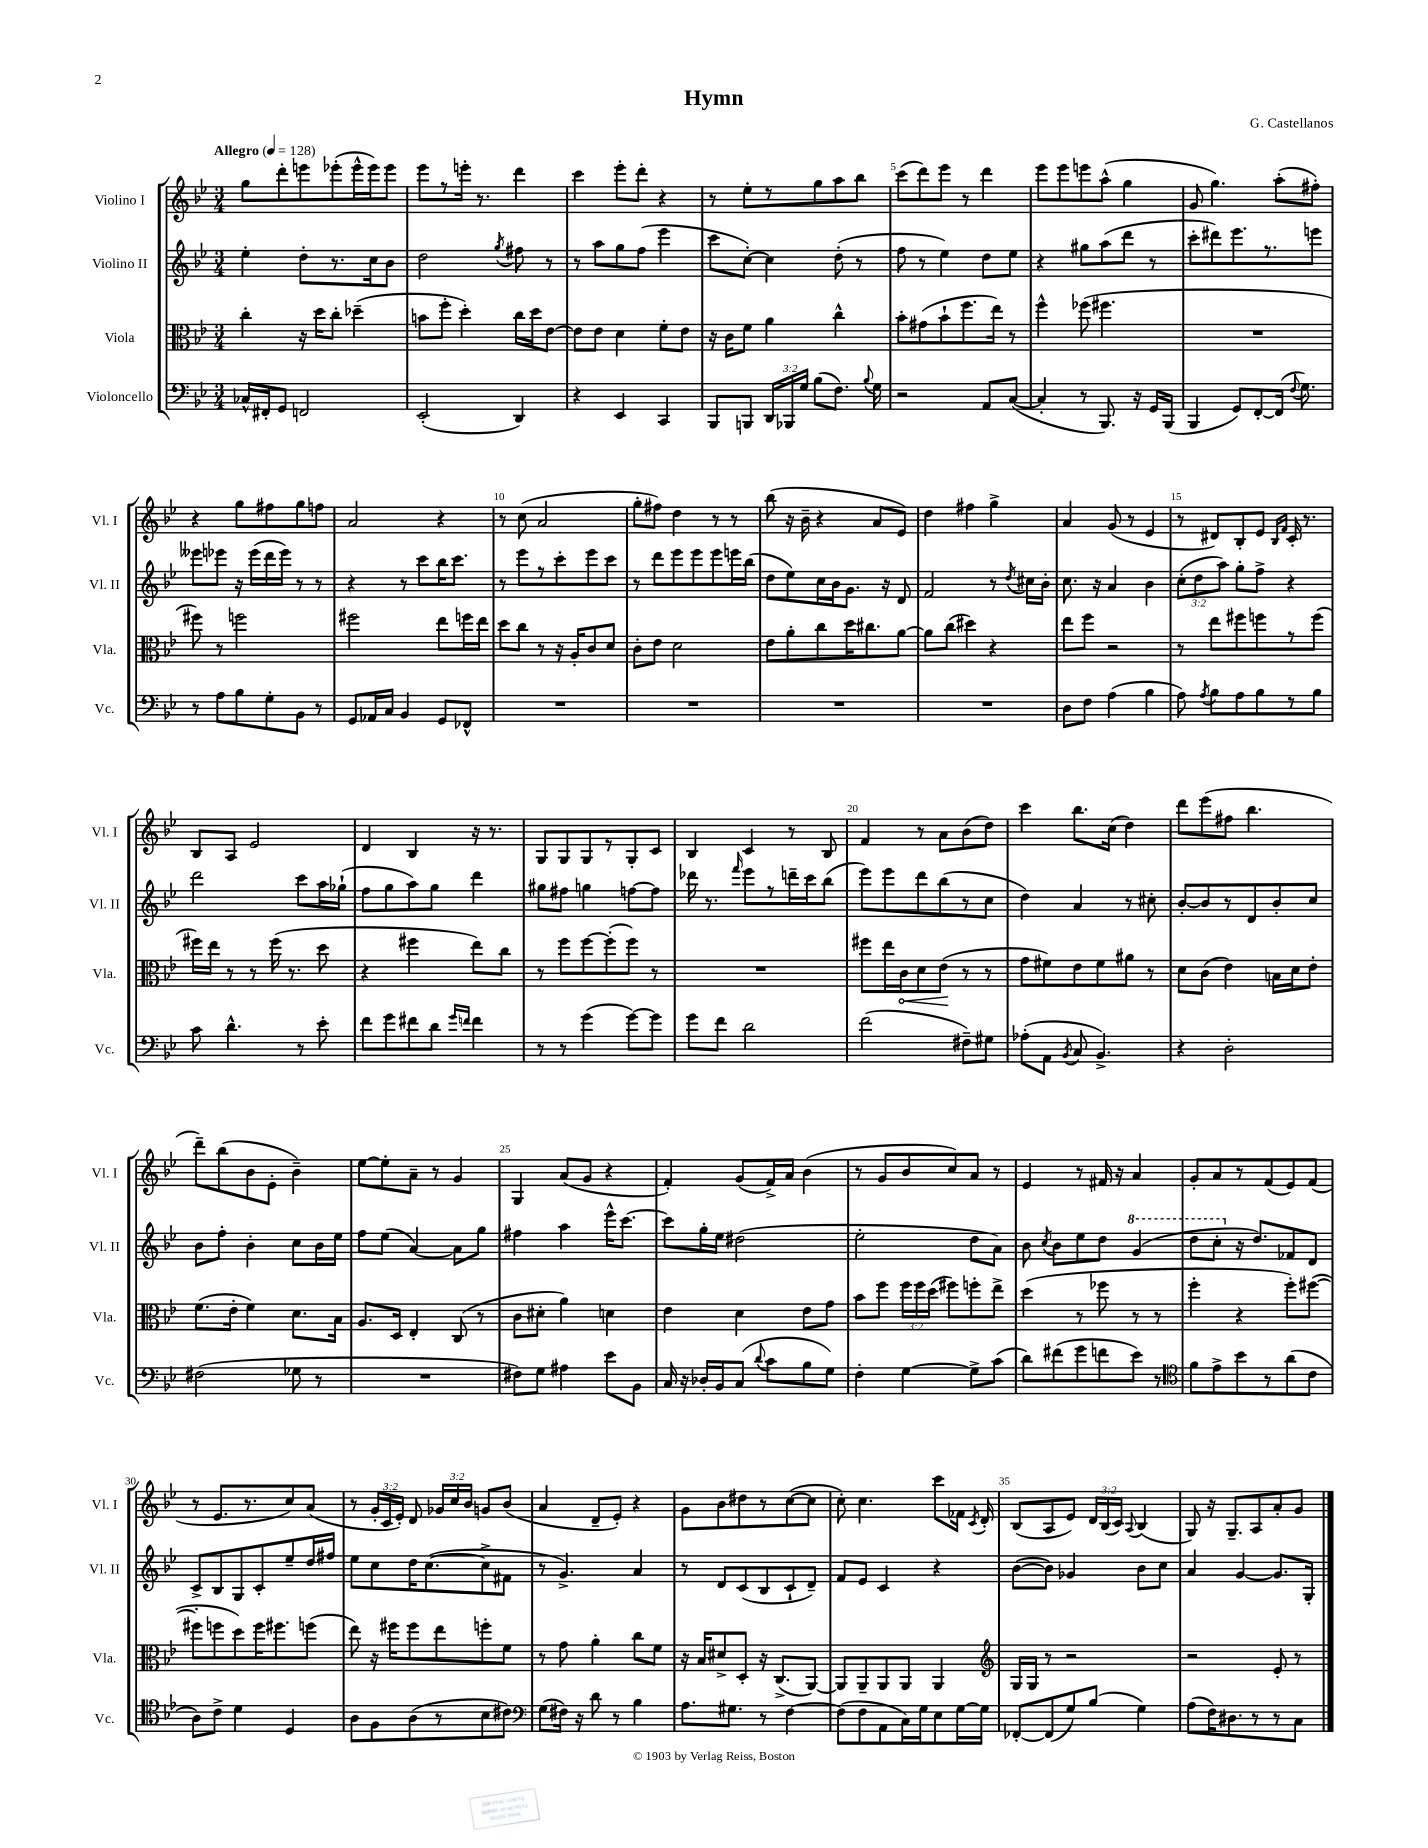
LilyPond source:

\header { title = "Hymn" composer = "G. Castellanos" }
<<
\new StaffGroup <<
\new Staff = "s0" \with { instrumentName = "Violino I" shortInstrumentName = "Vl. I" } {
    \clef treble \key bes \major \numericTimeSignature \time 3/4 \override Staff.TupletNumber.text = #tuplet-number::calc-fraction-text \tempo "Allegro" 4 = 128
    \autoBeamOff g''8[ d'''8-. e'''8 ees'''8-.( ees'''16-^ ees'''16) ees'''8] |
    ees'''8[ r8 e'''16]-. r8. d'''4 |
    c'''4 ees'''8[-. d'''8]-. r4 |
    r8 ees''8[-. r8 g''8 a''8 bes''8] |
    c'''8[( d'''8) ees'''8] r8 d'''4 |
    ees'''8[ ees'''8 e'''8 a''8]-^( g''4 |
    g'8 g''4.) a''8[-.( fis''8]-.) |
    r4 g''8[ fis''8 g''8 f''8] |
    a'2 r4 |
    r8 c''8( a'2 |
    g''8[-. fis''8]) d''4 r8 r8 |
    bes''8( r16 bes'16-- r4 a'8[ ees'8]) |
    d''4 fis''4 g''4-> |
    a'4 g'8( r8 ees'4 |
    r8 dis'8[) bes8-. ees'8] \grace { bes16[ f'16] } c'16-. r8. |
    bes8[ a8] ees'2 |
    d'4 bes4 r16 r8. |
    g8[ g8 g8 r8 g8-. c'8] |
    bes4 c'4 r8 bes8 |
    f'4 r8 a'8[ bes'8( d''8]) |
    c'''4 bes''8.[ c''16]( d''4) |
    d'''8[ ees'''8( fis''8] bes''4. |
    d'''8[--) bes''8( bes'8 ees'8]-. bes'4--) |
    ees''8[~ ees''8-. a'8]-- r8 g'4 |
    g4 a'8[( g'8] r4 |
    f'4-.) g'8[( f'16->) a'16] bes'4( |
    r8 g'8[ bes'8 c''8) a'8] r8 |
    ees'4 r8 fis'16 r16 a'4 |
    g'8[-. a'8 r8 f'8( ees'8) f'8]( |
    r8 ees'8.[ r8. c''8) a'8]( |
    r8 \tuplet 3/2 { g'16[-. c'16 ees'16]-.) } d'8 \tuplet 3/2 { ges'16[ c''16 bes'16] } g'8[ bes'8]( |
    a'4 d'8[-- ees'8]-.) r4 |
    g'8[ bes'8 dis''8 r8 c''8~( c''8] |
    c''8-.) c''4. c'''8[ fes'16] \acciaccatura { c'8 } d'16-. |
    bes8[( a8 ees'8]) \tuplet 3/2 { d'16[ bes16( c'16]) } \appoggiatura { a8 } bes4( |
    g8) r16 g8.[-- a8 a'8-. g'8] \bar "|." |
}
\new Staff = "s1" \with { instrumentName = "Violino II" shortInstrumentName = "Vl. II" } {
    \clef treble \key bes \major \numericTimeSignature \time 3/4 \override Staff.TupletNumber.text = #tuplet-number::calc-fraction-text
    \autoBeamOff ees''4-. d''8[-. r8. c''16 bes'8] |
    d''2 \acciaccatura { g''8 } fis''8 r8 |
    r8 a''8[ g''8 f''8]( ees'''4 |
    c'''8[ c''8]~-.) c''4 d''8-.( r8 |
    f''8 r8 ees''4) d''8[ ees''8] |
    r4 gis''8[ a''8( d'''8] r8 |
    c'''8[-. dis'''8) ees'''8. r8. e'''8] |
    eeses'''8[ ees'''8] r16 ees'''16[( d'''16 ees'''16]) r8 r8 |
    r4 r8 c'''8[ bes''16 c'''8.] |
    r8 ees'''8[ r8 c'''8-. ees'''8 c'''8] |
    r8 d'''8[ ees'''8 ees'''8 ees'''8 e'''16 bes''16]( |
    d''8[ ees''8) c''16 bes'16 g'8.] r16 d'8 |
    f'2 r8 \acciaccatura { d''8 } cis''16[ bes'16]-. |
    c''8. r16 a'4 bes'4 |
    \tuplet 3/2 { c''8[-.( d''8 a''8]) } g''8[-. f''8]-> r4 |
    d'''2 c'''8[ a''16 ges''16]-!( |
    f''8[ g''8 a''8) g''8] d'''4 |
    gis''8[ fis''8] g''4 f''8[~ f''8] |
    des'''16 r8. \grace { f'''16 } ees'''8[ r8 d'''16-- c'''16 bes''8]( |
    ees'''8[) ees'''8 d'''8 bes''8( r8 c''8] |
    d''4) a'4 r8 cis''8-. |
    bes'8[~-. bes'8 r8 d'8 bes'8-. c''8] |
    bes'8[ f''8]-. bes'4-. c''8[ bes'16 ees''16] |
    f''8[ ees''8]( a'4~) a'8[ g''8] |
    fis''4 a''4 ees'''16[-^ c'''8.]~ |
    c'''8[ g''16-. ees''16] dis''2( |
    ees''2-. d''8[ a'8]) |
    bes'8 \acciaccatura { c''8 } bes'8[ ees''8 d''8] \ottava #1 g''4( |
    d'''8[ c'''8]-. \ottava #0 r16 d''8.[) fes'8 d'8] |
    c'8[-> bes8 g8 c'8-. ees''8-- d''16 fis''16] |
    ees''8[ c''8 d''16 c''8.~( c''8-> fis'8] |
    r8 g'4.->) a'4 |
    r8 d'8[ c'8( bes8 c'8-! d'8]--) |
    f'8[ ees'8] c'4 r4 |
    bes'8[~( bes'8]) ges'4 bes'8[ c''8] |
    a'4 g'4~ g'8.[ g16]-. \bar "|." |
}
\new Staff = "s2" \with { instrumentName = "Viola" shortInstrumentName = "Vla." } {
    \clef alto \key bes \major \numericTimeSignature \time 3/4 \override Staff.TupletNumber.text = #tuplet-number::calc-fraction-text
    \autoBeamOff c''4-. r16 d''16[ c''8]-. des''4--( |
    b'8[ f''8]-. d''4-.) c''16[ d''16 ees'8]~ |
    ees'8[ ees'8] d'4 f'8[-. ees'8] |
    r16 c'16[ f'8] a'4 c''4-^ |
    bes'8[-. gis'8( bes'8-! f''8. ees''16]) r8 |
    f''4-^ fes''8( fis''4. |
    R2. |
    fis''8) r8 f''2 |
    fis''2 ees''8[ f''16 ees''16] |
    d''8[ c''8] r8 r16 a16[-. c'8 d'8] |
    c'8[-. ees'8] d'2 |
    ees'8[ a'8-. c''8 d''16 cis''8. a'8]~ |
    a'8[ c''8]( dis''4) r4 |
    ees''8[ f''8] r2 |
    r8 ees''8[ fis''8 f''8 r8 f''8]( |
    fis''16[) ees''16] r8 r8 fis''16( r8. d''8 |
    r4 fis''4 ees''8[) c''8] |
    r8 f''8[ f''8~ f''8-.( f''8]) r8 |
    R2. |
    fis''8[ ees''16 \once \override Hairpin.circled-tip = ##t c'16\< d'8 ees'8]\!( r8 r8 |
    g'8[ fis'8) ees'8 fis'8 ais'8] r8 |
    d'8[ c'8]( ees'4) b16[ d'16 ees'8]-. |
    f'8.[( ees'16]-. f'4) d'8.[ bes16] |
    a8.[ d16] ees4-. c8( r8 |
    c'8[ dis'8]-. a'4) d'4 |
    ees'4 d'4 ees'8[ g'8] |
    bes'8[ f''8] \tuplet 3/2 { f''16[ f''16 d''16]( } fis''8[) f''8-. ees''8]-> |
    d''4( r8 fes''8 r8 r8 |
    f''4-. r4 f''8[-.) fis''8]~( |
    fis''8[-. f''8 d''8) f''16 fis''8. f''8]( |
    ees''8) r16 fis''16[ fis''8 ees''8 f''8-. f'8] |
    r8 g'8 a'4-. c''8[ f'8] |
    r16 bes16[ dis'8-> d8]-. r16 c8.[->( a,8]~) |
    a,8[ a,8-- a,8 a,8] a,4 |
    \clef treble g16[ g16] r8 r2 |
    r2 ees'8-. r8 \bar "|." |
}
\new Staff = "s3" \with { instrumentName = "Violoncello" shortInstrumentName = "Vc." } {
    \clef bass \key bes \major \numericTimeSignature \time 3/4 \override Staff.TupletNumber.text = #tuplet-number::calc-fraction-text
    \autoBeamOff ces16[-^ fis,16-. g,8] f,2 |
    ees,2-.( d,4) |
    r4 ees,4 c,4 |
    bes,,8[ b,,8] \tuplet 3/2 { d,16[ bes,,16 g16] } bes8[( f8.]) \appoggiatura { bes8 } g16 |
    r2 a,8[ c8]~( |
    c4-. r8 bes,,8.) r16 g,16[ bes,,16]( |
    bes,,4 g,8[) f,8~-. f,16]( \appoggiatura { f8 } g8.) |
    r8 a8[ bes8 g8-. bes,8] r8 |
    g,8[ aes,16 c16] bes,4 g,8[ fes,8]-^ |
    R2. |
    R2. |
    R2. |
    R2. |
    d8[ f8] a4( bes4 |
    a8) \acciaccatura { a8 } bes8[ a8 bes8 r8 bes8] |
    c'8 d'4.-^ r8 ees'8-. |
    f'8[ g'8 fis'8 d'8] \grace { g'16[ f'16] } f'4 |
    r8 r8 g'4( g'8[~) g'8] |
    g'8[ f'8] d'2 |
    f'2( fis8[--) gis8] |
    aes8[-.( a,8] \acciaccatura { bes,8 } c8 bes,4.->) |
    r4 d2-. |
    fis2( ges8 r8 |
    R2. |
    fis8[) g8] ais4 ees'8[ bes,8] |
    c16 r16 des16[-. bes,16 c8]( \appoggiatura { d'8 } c'8[ bes8 g8]) |
    f4-. g4~ g8[-> c'8]( |
    d'8[) fis'8( g'8 f'8 ees'8]) r8 |
    \clef tenor f'8[ ees'8-> bes'8 r8 a'8( c'8] |
    a8[) c'8]-> d'4 d4 |
    a8[ f8 a8( r8 bes8 cis'8]) |
    \clef bass g8[( fis16]) r16 d'8 r8 bes4 |
    a8.[ gis8.] r8 f4~ |
    f8[( f8 a,8 c16) g16 ees8 g16~ g16] |
    fes,8[~-. fes,8( g8) bes8]( g4) |
    a8[( f16) dis8. r8 r8 c8] \bar "|." |
}
>>
>>
\layout { \context { \Score \override BarNumber.break-visibility = ##(#f #t #t) barNumberVisibility = #(every-nth-bar-number-visible 5) } }
